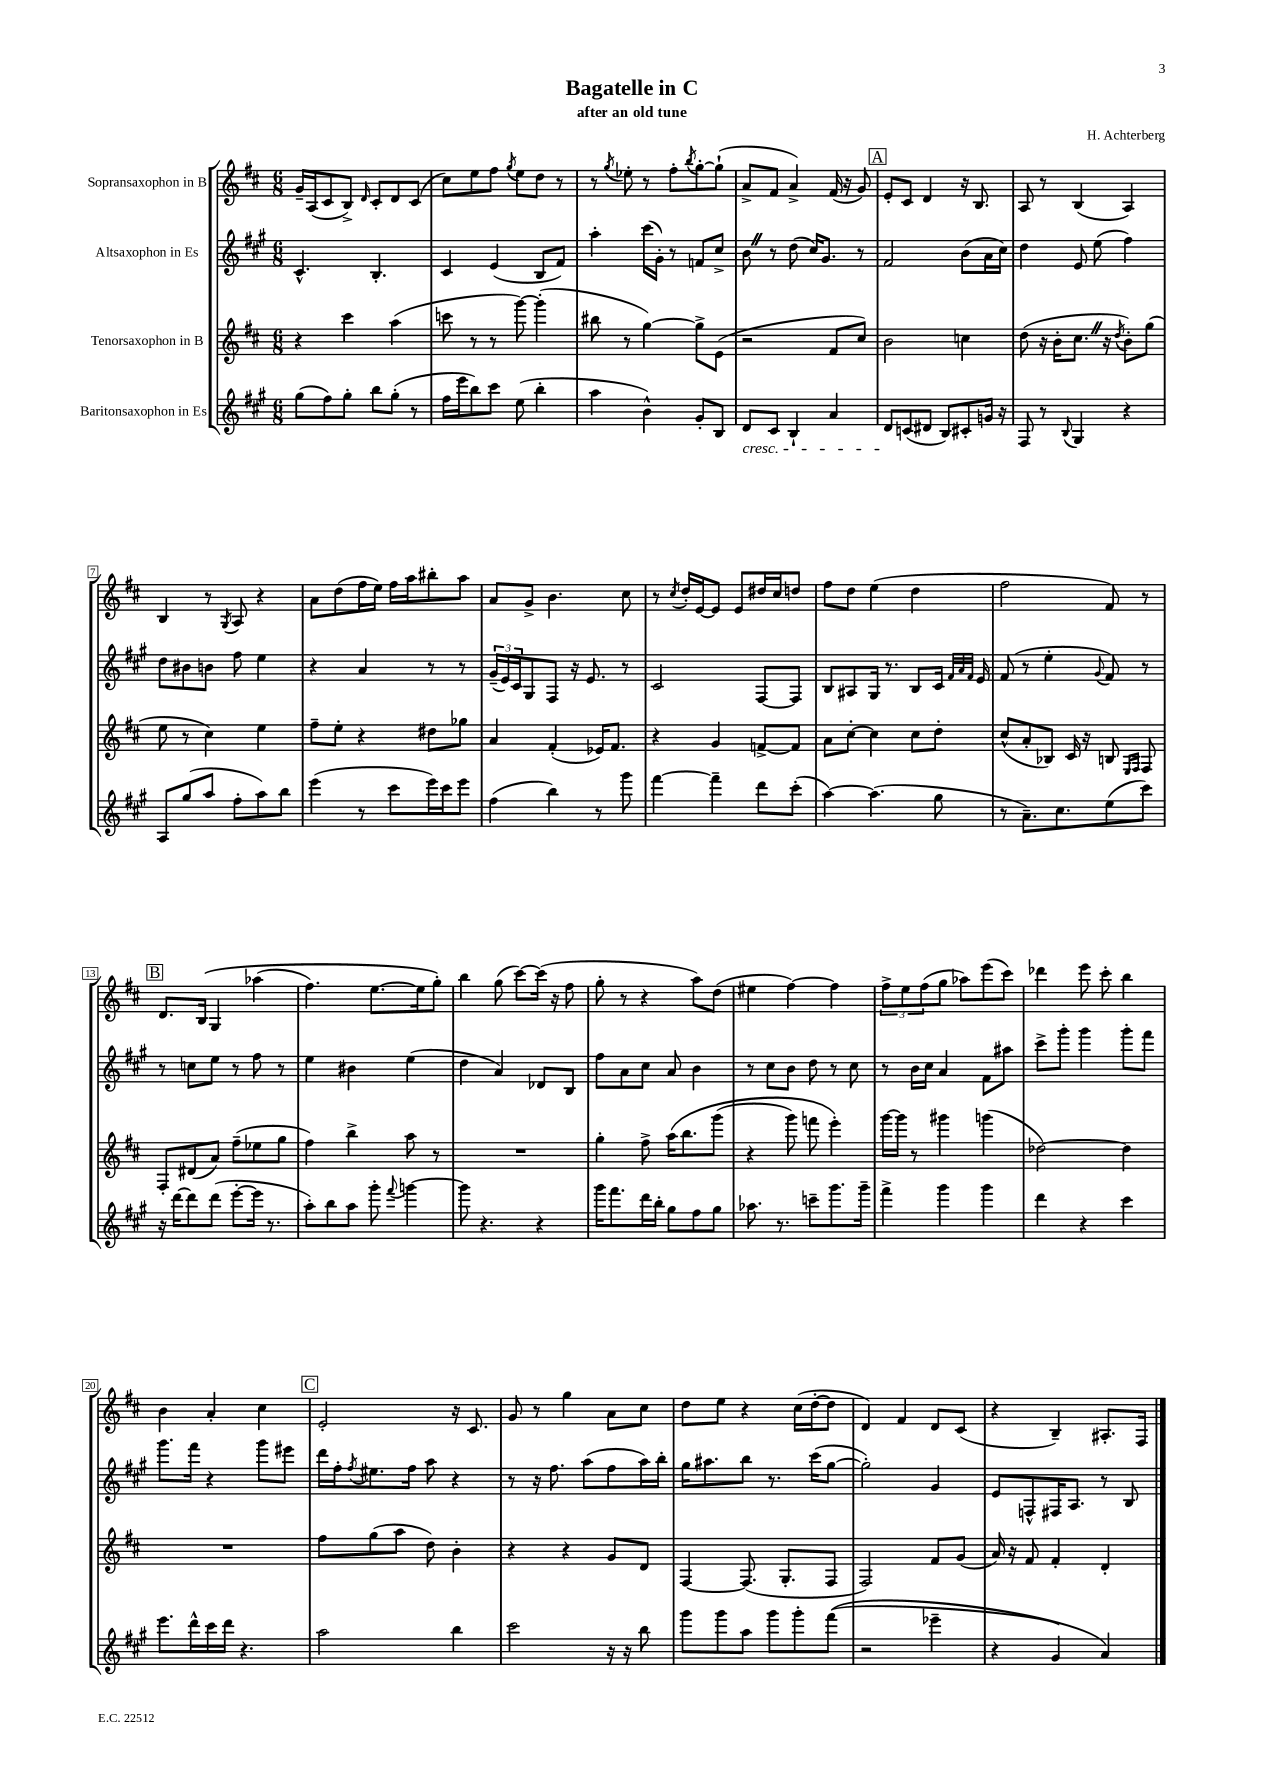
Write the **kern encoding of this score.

**kern	**kern	**kern	**kern
*part4	*part3	*part2	*part1
*staff4	*staff3	*staff2	*staff1
*I"Baritonsaxophon in Es	*I"Tenorsaxophon in B	*I"Altsaxophon in Es	*I"Sopransaxophon in B
*clefG2	*clefG2	*clefG2	*clefG2
*k[f#c#g#]	*k[f#c#]	*k[f#c#g#]	*k[f#c#]
*M6/8	*M6/8	*M6/8	*M6/8
=1	=1	=1	=1
(8gg#\L	4r	4.c#^^/	16g~/LL
.	.	.	(16A/J
8ff#\)	.	.	8c#/
8gg#'\J	4ccc#\	.	8B^/J)
.	.	.	16qqd/
8bb\L	.	4.B'/	8c#'/L
(8gg#'\J	(4aa\	.	8d/
8r	.	.	(8c#/J
=2	=2	=2	=2
16ff#\LL	8cccn\	4c#/	8cc#\L)
16eee\J	.	.	.
8bb\)	8r	.	8ee\
8ccc#\J	8r	(4e/	8ff#\J
.	.	.	8qgg/
(8ee\	[8ggg\)	.	8ee\L
4bb'\	(4ggg'\]	8B/L	8dd\J
.	.	8f#/J)	8r
=3	=3	=3	=3
4aa\	8bb#X\	4aa'\	8r
.	.	.	8qgg/
.	8r	.	8ee-X'\
4b^^\)	[4gg\)	(16ccc#\LL	8r
.	.	16g#'\JJ)	.
.	.	8r	8ff#'\L
.	.	.	8qbb/
8g#'/L	8gg^\L]	8fn/L	[8gg'\
8B/J	(8e\J	8cc#^/J	(8gg`\J]
=4	=4	=4	=4
!LO:TX:b:i:t=cresc.	!	!	!
8d/L	2r	8bZ\	8a^/L
8c#/J	.	8r	8f#/J
4B`/	.	(8dd\	4a^/)
.	.	16cc#/KL)	.
.	.	8.g#/J	.
4a/	8f#/L	.	(16f#/
.	.	.	16r
.	8cc#/J)	8r	8g/)
!!LO:REH:place=s1:t=A
=5	=5	=5	=5
8d/L	2b\	2f#/	8e'/L
(8cn/	.	.	8c#/J
8d#X/J	.	.	4d/
8B/L)	.	.	.
8c#X'/	4ccn\	(8b\L	16r
.	.	.	8.B/
16gn/Jk	.	16a\L	.
16r	.	16cc#\JJ)	.
=6	=6	=6	=6
8F#/	(8dd\	4dd\	8A/
8r	16r	.	8r
.	16b'\KL	.	.
8qqB/	.	.	.
4G#/	8.cc#Z\J	8e/	(4B/
.	.	(8ee\	.
.	16r	.	.
.	8qdd/	.	.
4r	8b'\L)	4ff#\)	4A/)
.	(8gg\J	.	.
!!LO:LB:g=z
=7	=7	=7	=7
8A/L	8ee\	8dd\L	4B/
(8gg#/	8r	8b#X\	.
8aa/J	4cc#\)	8bn\J	8r
.	.	.	8qG/
8ff#'\L	.	8ff#\	8A/
8aa\)	4ee\	4ee\	4r
8bb\J	.	.	.
=8	=8	=8	=8
(4eee\	8ff#~\L	4r	8a\L
.	8ee'\J	.	(8dd\
8r	4r	4a/	16ff#\L
.	.	.	16ee\JJ)
8ccc#\L	.	.	16ff#\LL
.	.	.	16aa\J
16eee\L)	8dd#X\L	8r	8bb#X'\
16ccc#\J	.	.	.
8eee\J	8gg-X\J	8r	8aa\J
=9	=9	=9	=9
(4ff#\	4a/	(24g#~/LL	8a/L
.	.	24e/)	.
.	.	24c#/J	.
.	.	8G#/	8g^/J
4bb\)	(4f#'/	8F#/J	4.b\
.	.	16r	.
.	.	8.e/	.
8r	16e-X/KL)	.	.
.	8.f#/J	.	.
8ggg#\	.	8r	8cc#\
=10	=10	=10	=10
[4fff#\	4r	2c#/	8r
.	.	.	8qcc#/
.	.	.	16dd'/LL
.	.	.	[16e/J
4fff#~\]	4g/	.	8e/J]
.	.	.	8e/L
8ddd\L	[8fn^/L	[8F#/L	16dd#X/L
.	.	.	16cc#/J
(8ccc#'\J	8f/J]	8F#/J]	8ddn/J
=11	=11	=11	=11
[4aa\)	8a\L	8B/L	8ff#\L
.	[8cc#'\J	8A#X/	8dd\J
(4.aa\]	4cc#\]	16G#/Jk	(4ee\
.	.	8.r	.
.	8cc#\L	8B/L	4dd\
8gg#\	8dd'\J	16c#/Jk	.
.	.	32qqf#/LLL	.
.	.	32qqa/	.
.	.	32qqf#/JJJ	.
.	.	16e/	.
=12	=12	=12	=12
8r	(8cc#^^/L	(8f#/	2ff#\
8.a~\L)	8a'/	8r	.
.	8B-X/J)	4ee'\	.
8.cc#\	.	.	.
.	16c#/	.	.
.	16r	.	.
.	.	8qqg#/	.
(8ee\	8Bn/	8f#/)	8f#/)
.	16qqE/LL	.	.
.	16qqF#/JJ	.	.
8ccc#\J)	8F#/	8r	8r
!!LO:LB:g=z
!!LO:REH:place=s1:t=B
=13	=13	=13	=13
16r	8F#'/L	8r	8.d/L
[16ddd\KL	.	.	.
8ddd\]	(8d#X/	8ccn\L	.
.	.	.	(16B/Jk
(8ddd\J	8a/J)	8ee\J	4G/
[8eee'\L	(8ff#~\L	8r	.
16eee\Jk]	8ee-X\	8ff#\	(4aa-X\
8.r	.	.	.
.	8gg\J	8r	.
=14	=14	=14	=14
8aa'\L)	4ff#\)	4ee\	4.ff#\)
8bb\	.	.	.
8aa\J	4bb^\	4b#X\	.
8ggg#'\	.	.	[8.ee\L
8qqfff#/	.	.	.
[4gggn\	8aa\	(4ee\	.
.	.	.	16ee\k]
.	8r	.	8gg'\J)
=15	=15	=15	=15
8ggg\]	2.r	4dd\	4bb\
4.r	.	.	.
.	.	4a/)	(8gg\
.	.	.	[8ccc#\L)
4r	.	8d-X/L	(16ccc#\Jk]
.	.	.	16r
.	.	8B/J	8ff#\
=16	=16	=16	=16
16ggg#\KL	4gg'\	8ff#\L	8gg'\
8.fff#\	.	.	.
.	.	8a\	8r
16ddd\L	8ff#^\	8cc#\J	4r
16bb'\JJ	.	.	.
8gg#\L	(16aa\KL	8a/	.
.	8.bb\	.	.
8ff#\	.	4b\	8aa\L)
8gg#\J	(8ggg\J	.	(8dd\J
=17	=17	=17	=17
8.aa-X\	4r	8r	4ee#X\
.	.	8cc#\L	.
8.r	.	.	.
.	8ggg\)	8b\J	[4ff#\)
8cccn~\L	8fffn\	8dd\	.
8.ggg#\	4eee'\)	8r	4ff#\]
.	.	8cc#\	.
16ggg#~\Jk	.	.	.
=18	=18	=18	=18
4fff#^\	[16ggg\LL	8r	12ff#^\L
.	16ggg\JJ]	.	.
.	.	.	12ee\
.	8r	16b\LL	.
.	.	.	(12ff#\
.	.	16cc#\JJ	.
4ggg#\	4ggg#X\	4a/	8gg\J
.	.	.	8aa-X\L)
4ggg#\	(4gggn\	8f#\L	(8eee\
.	.	8aa#X\J	8ccc#\J)
=19	=19	=19	=19
4ddd\	[2dd-X\)	8ccc#^\L	4ddd-X\
.	.	8ggg#'\J	.
4r	.	4ggg#\	8eee\
.	.	.	8ccc#'\
4ccc#\	4dd-\]	8ggg#'\L	4bb\
.	.	8fff#\J	.
!!LO:LB:g=z
=20	=20	=20	=20
8.eee\L	2.r	8.ggg#\L	4b\
16ddd^^\L	.	16fff#\Jk	.
16ccc#\	.	4r	4a'/
16ddd\JJ	.	.	.
4.r	.	.	.
.	.	8ggg#\L	4cc#\
.	.	8eee#X\J	.
!!LO:REH:place=s1:t=C
=21	=21	=21	=21
2aa\	8ff#\L	16ddd\LL	2e'/
.	.	16ff#'\J	.
.	.	8qff#/	.
.	(8gg\	8.ee#X\	.
.	8aa\J	.	.
.	.	16ff#\Jk	.
.	8dd\)	8aa\	.
4bb\	4b'\	4r	16r
.	.	.	8.c#/
=22	=22	=22	=22
2ccc#\	4r	8r	8g/
.	.	16r	8r
.	.	8.ff#\	.
.	4r	.	4gg\
.	.	(8aa\L	.
16r	8g/L	8ff#\	8a\L
16r	.	.	.
8bb\	8d/J	16aa\L)	8cc#\J
.	.	16bb'\JJ	.
=23	=23	=23	=23
8ggg#\L	[4F#/	16gg#\KL	8dd\L
.	.	8.aa#X\	.
8ggg#\	.	.	8ee\J
8aa\J	(8.F#/]	8bb\J	4r
8ggg#\L	.	8.r	.
.	8.G'/L	.	.
8ggg#'\	.	.	(16cc#\LL
.	.	(16ccc#\KL	[16dd'\J
((8fff#\J	8F#/J	[8gg#\J	8dd\J]
=24	=24	=24	=24
2r	2F#/)	2gg#'\])	4d/)
.	.	.	4f#/
4eee-X~\	8f#/L	4g#/	8d/L
.	(8g/J	.	(8c#/J
=25	=25	=25	=25
4r	16a/)	8e/L	4r
.	16r	.	.
.	8f#/	8Fn^^/	.
4g#/)	4f#'/	16F#X/K	4B~/)
.	.	8.A/J	.
4a/)	4d'/	8r	8.A#X'/L
.	.	8B/	.
.	.	.	16F#/Jk
==	==	==	==
*-	*-	*-	*-
